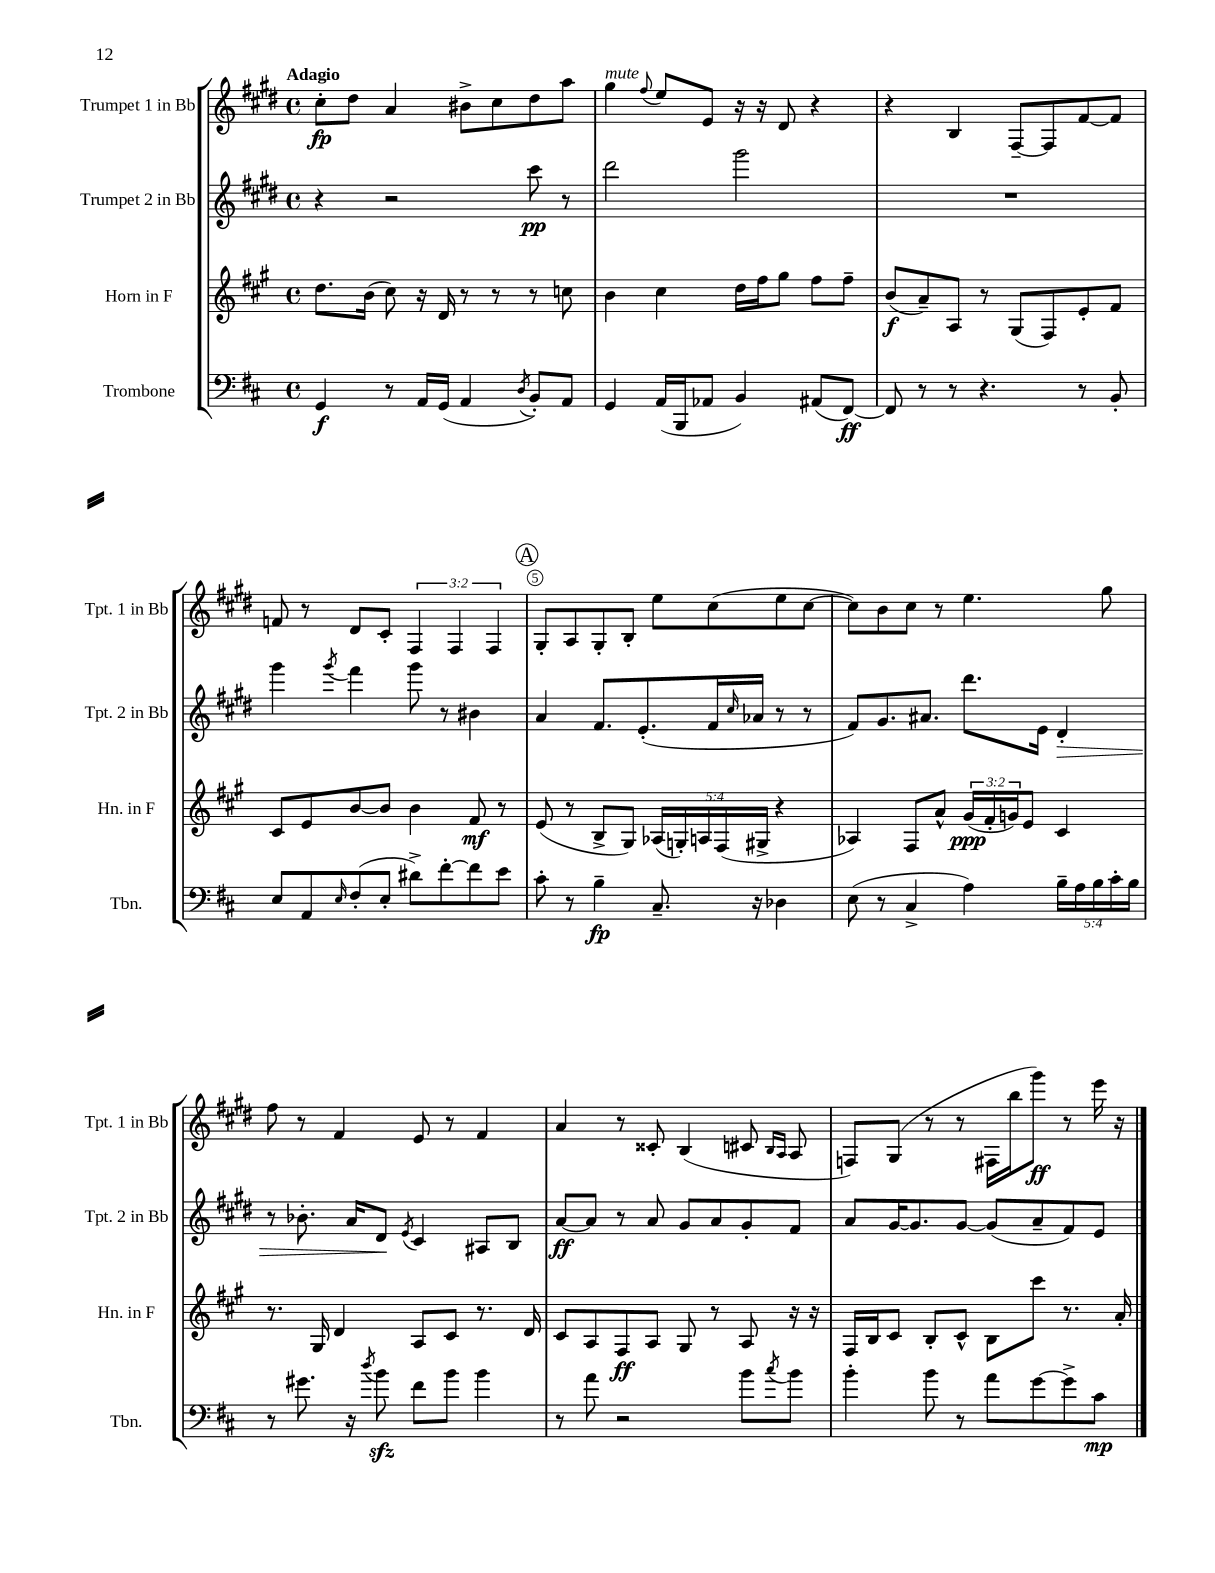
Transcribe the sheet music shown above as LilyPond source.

<<
\new StaffGroup <<
\new Staff = "s0" \with { instrumentName = "Trumpet 1 in Bb" shortInstrumentName = "Tpt. 1 in Bb" } {
    \clef treble \key e \major \defaultTimeSignature \time 4/4 \override Staff.TupletNumber.text = #tuplet-number::calc-fraction-text \tempo "Adagio"
    cis''8-.\fp dis''8 a'4 bis'8-> cis''8 dis''8 a''8 |
    gis''4^\markup { \italic "mute" } \appoggiatura { fis''8 } e''8 e'8 r16 r16 dis'8 r4 |
    r4 b4 fis8~-- fis8 fis'8~ fis'8 |
    f'8 r8 dis'8 cis'8-. \tuplet 3/2 { fis4 fis4 fis4 } |
    \mark \markup { \circle "A" } gis8-. a8 gis8-. b8-. e''8 cis''8( e''8 cis''8~ |
    cis''8) b'8 cis''8 r8 e''4. gis''8 |
    fis''8 r8 fis'4 e'8 r8 fis'4 |
    a'4 r8 cisis'8-. b4( cis'8 \grace { b16 a16 } a8 |
    f8) gis8( r8 r8 fis16 b''16 gis'''8\ff) r8 e'''16 r16 \bar "|." |
}
\new Staff = "s1" \with { instrumentName = "Trumpet 2 in Bb" shortInstrumentName = "Tpt. 2 in Bb" } {
    \clef treble \key e \major \defaultTimeSignature \time 4/4
    r4 r2 cis'''8\pp r8 |
    dis'''2 gis'''2 |
    R1 |
    gis'''4 \acciaccatura { gis'''8 } fis'''4 gis'''8 r8 bis'4 |
    \mark \markup { \circle "A" } a'4 fis'8. e'8.-.( fis'16 \grace { cis''16 } aes'16 r8 r8 |
    fis'8) gis'8. ais'8. dis'''8. e'16 dis'4-.\> |
    r8 bes'8.-. a'16 dis'8\! \acciaccatura { e'8 } cis'4 ais8 b8 |
    a'8~\ff a'8 r8 a'8 gis'8 a'8 gis'8-. fis'8 |
    a'8 gis'16~ gis'8. gis'8~ gis'8( a'8-- fis'8) e'8 \bar "|." |
}
\new Staff = "s2" \with { instrumentName = "Horn in F" shortInstrumentName = "Hn. in F" } {
    \clef treble \key a \major \defaultTimeSignature \time 4/4 \override Staff.TupletNumber.text = #tuplet-number::calc-fraction-text
    d''8. b'16( cis''8) r16 d'16 r8 r8 r8 c''8 |
    b'4 cis''4 d''16 fis''16 gis''8 fis''8 fis''8-- |
    b'8\f( a'8--) a8 r8 gis8( fis8) e'8-. fis'8 |
    cis'8 e'8 b'8~ b'8 b'4 fis'8\mf r8 |
    \mark \markup { \circle "A" } e'8( r8 b8-> gis8) \tuplet 5/4 { aes16( g16-.) a16 fis16( gis16-> } r4 |
    aes4) fis8 a'8-^ \tuplet 3/2 { gis'16\ppp( fis'16-. g'16) } e'8 cis'4 |
    r8. gis16 d'4 a8 cis'8 r8. d'16 |
    cis'8 a8 fis8\ff a8 gis8 r8 a8 r16 r16 |
    fis16 b16 cis'8 b8-. cis'8-^ b8 cis'''8 r8. a'16-. \bar "|." |
}
\new Staff = "s3" \with { instrumentName = "Trombone" shortInstrumentName = "Tbn." } {
    \clef bass \key d \major \defaultTimeSignature \time 4/4 \override Staff.TupletNumber.text = #tuplet-number::calc-fraction-text
    g,4\f r8 a,16 g,16( a,4 \acciaccatura { d8 } b,8-.) a,8 |
    g,4 a,16( b,,16 aes,8 b,4) ais,8( fis,8~\ff) |
    fis,8 r8 r8 r4. r8 b,8-. |
    e8 a,8 \grace { e16 } fis8-.( e8-. dis'8->) fis'8~-. fis'8 e'8 |
    \mark \markup { \circle "A" } cis'8-. r8 b4--\fp cis8.-- r16 des4 |
    e8( r8 cis4-> a4) \tuplet 5/4 { b16-- a16 b16 cis'16-. b16 } |
    r8 gis'8. r16 \acciaccatura { d''8 } b'8\sfz fis'8 b'8 b'4 |
    r8 a'8 r2 b'8 \acciaccatura { cis''8 } b'8 |
    b'4-. b'8 r8 a'8 g'8~ g'8-> cis'8\mp \bar "|." |
}
>>
>>
\layout { \context { \Score \override BarNumber.break-visibility = ##(#f #t #t) barNumberVisibility = #(every-nth-bar-number-visible 5) \override BarNumber.stencil = #(make-stencil-circler 0.1 0.3 ly:text-interface::print) } }
